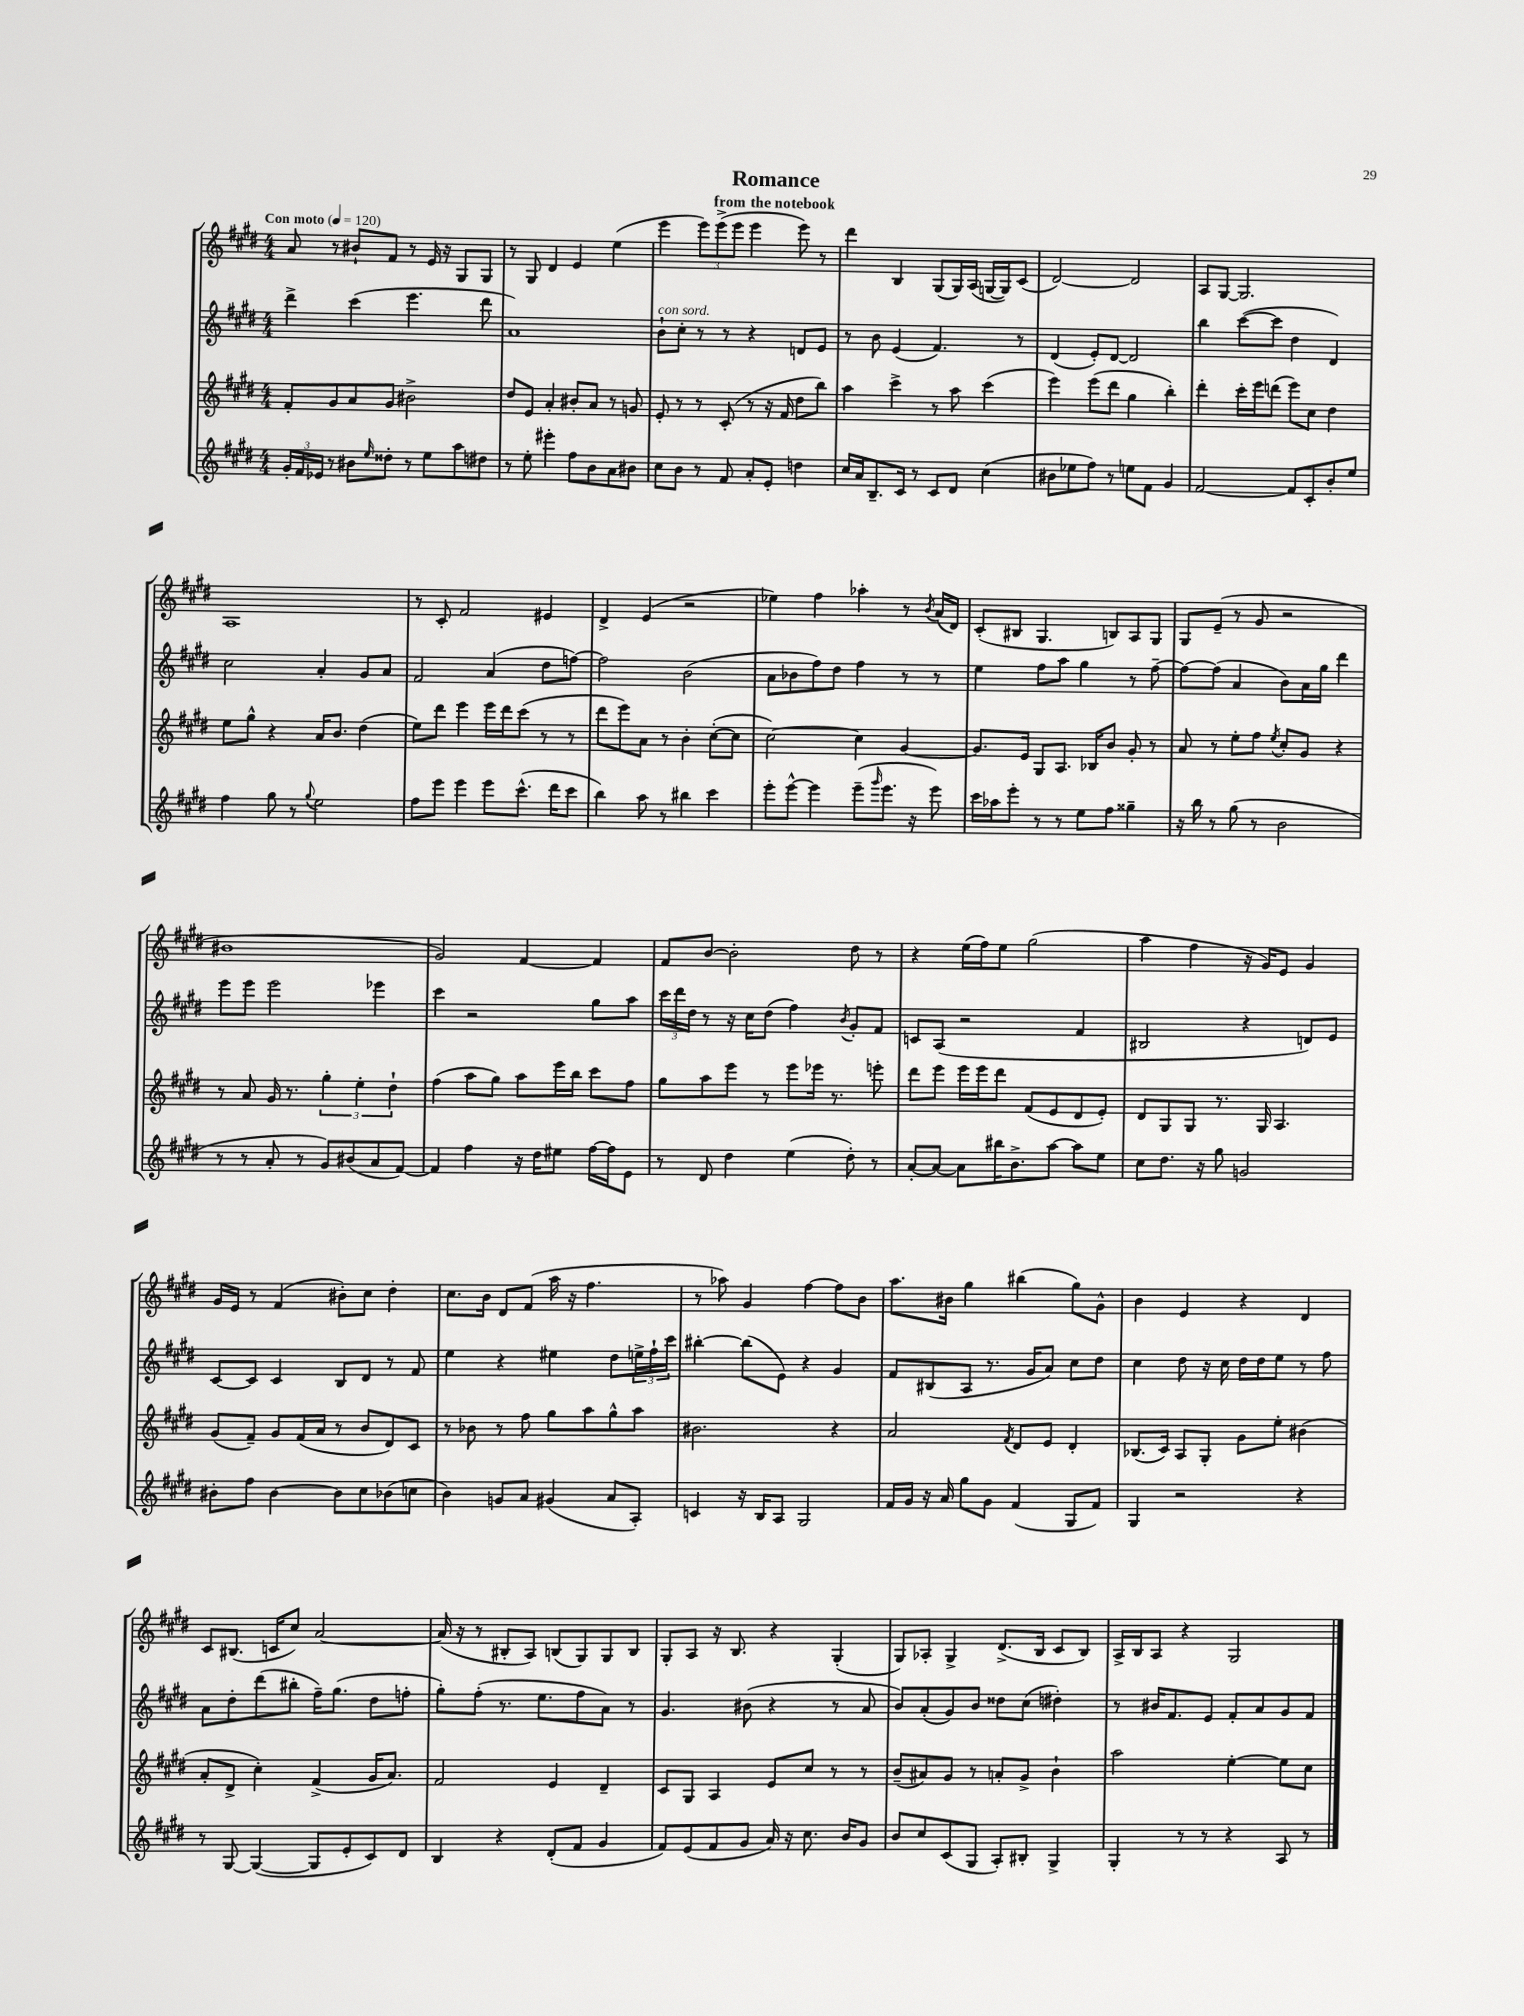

**kern	**kern	**kern	**kern
*part4	*part3	*part2	*part1
*staff4	*staff3	*staff2	*staff1
*clefG2	*clefG2	*clefG2	*clefG2
*k[f#c#g#d#]	*k[f#c#g#d#]	*k[f#c#g#d#]	*k[f#c#g#d#]
*M4/4	*M4/4	*M4/4	*M4/4
*MM120	*MM120	*MM120	*MM120
=1	=1	=1	=1
!	!	!	!LO:TX:a:B:t=Con moto
24g#'/LL	8f#'/L	4ddd#^\	8a/
24f#/	.	.	.
24e-X/JJ	.	.	.
8r	8g#/	.	8r
8b#X\L	8a/	(4ccc#\	8b#X`/L
16qqee/	.	.	.
8dd##X'\J	8g#/J	.	8f#/J
8r	2b#X^\	4.eee\	8r
8ee\L	.	.	16e/
.	.	.	16r
8aa\	.	.	8G#/L
8dd#X\J	.	8ddd#\	8G#/J
=2	=2	=2	=2
8r	8dd#/L	1a)	8r
8ee'\	8e/J	.	8G#/
4eee#X'\	4a'/	.	4d#/
8ff#\L	8b#X'/L	.	4e/
8b\	8a/J	.	.
8a\	8r	.	(4ee\
8b#X\J	8gn/	.	.
=3	=3	=3	=3
!	!	!LO:TX:a:i:t=con sord.	!
8cc#\L	8e'/	8b`\L	4eee\
8b\J	8r	8cc#'\J	.
8r	8r	8r	12eee\L)
.	.	.	(12eee^\
8f#/	(8c#'/	8r	.
.	.	.	12eee\J
8a'/L	8r	4r	4eee\
8e'/J	16r	.	.
.	16f#/	.	.
4ddn\	8dd#\L	8dn/L	8eee\)
.	8bb\J)	8e/J	8r
=4	=4	=4	=4
16cc#/LL	4aa\	8r	4ddd#\
16a/J	.	.	.
8.B~/	.	8b\	.
.	4ccc#^\	(4e/	4B/
16c#/Jk	.	.	.
8r	.	.	.
8c#/L	8r	4.f#/)	(8G#/L
8d#/J	8aa\	.	16G#/L)
.	.	.	(16A/JJ
(4cc#\	(4ccc#\	.	[16Gn/LL
.	.	.	16G/J])
.	.	8r	(8c#/J
=5	=5	=5	=5
8b#X\L	4eee\)	(4d#/	[2d#/)
8ee-X\	.	.	.
8ff#\J)	(8eee\L	8e'/L)	.
8r	8ddd#\J	[8d#/J	.
8een\L	4gg#\	2d#/]	2d#/]
8f#\J	.	.	.
4g#/	4bb'\)	.	.
=6	=6	=6	=6
[2f#/	4ddd#'\	4bb\	8A/L
.	.	.	[8G#/J
.	16ccc#'\LL	([8ccc#\L	2.G#/]
.	16eee\J	.	.
.	(8dddn\J	8ccc#\J]	.
8f#/L]	8eee\L)	4dd#\	.
8c#'/	8cc#\J	.	.
8b'/	4dd#\	4d#/)	.
8ee/J	.	.	.
!!LO:LB:g=z
=7	=7	=7	=7
4ff#\	8ee\L	2cc#\	1A
.	8gg#^^\J	.	.
8gg#\	4r	.	.
8r	.	.	.
8qqgg#/	.	.	.
2ee\	16a/KL	4a'/	.
.	8.b/J	.	.
.	(4dd#\	8g#/L	.
.	.	8a/J	.
=8	=8	=8	=8
8ff#\L	8ee\L)	2f#/	8r
8eee\J	8ddd#\J	.	8c#'/
4eee\	4eee\	.	2f#/
8eee\L	16eee\LL	(4a/	.
.	16ddd#\J	.	.
(8.ccc#^^\J	(8ccc#\J	.	.
.	8r	8dd#\L	4e#X/
16ddd#\KL	.	.	.
8ccc#\J	8r	[8ffn\J)	.
=9	=9	=9	=9
4bb\)	8ddd#\L	2ff\]	4d#^/
.	8eee\)	.	.
8aa\	8a\J	.	(4e/
8r	8r	.	.
4bb#X\	4b'\	(2b\	2r
4ccc#\	([8cc#'\L	.	.
.	8cc#\J]	.	.
=10	=10	=10	=10
8eee'\L	[2cc#\)	8a\L	4ee-X\)
[8eee^^\J	.	8b-X\	.
4eee\]	.	8ff#\)	4ff#\
.	.	8dd#\J	.
(8eee~\L	4cc#\]	4ff#\	4aa-X'\
16qqggg#/	.	.	.
8.eee\J	.	.	.
.	[4g#/	8r	8r
16r	.	.	.
.	.	.	8qb/
8eee\)	.	8r	(16a/LL
.	.	.	16d#/JJ)
=11	=11	=11	=11
16ccc#\LL	8.g#/L]	4ee\	(8c#'/L
16aa-X\J	.	.	.
8eee'\J	.	.	8B#X/J
.	16e/Jk	.	.
8r	8G#/L	8ff#\L	4.G#/
8r	8.A/J	8aa\J	.
8ee\L	.	4gg#\	.
.	16B-X/KL	.	.
8ff#\J	8b/J	.	8Bn/L)
4gg##X~\	8g#'/	8r	8A/
.	8r	[8ff#~\	8G#/J
=12	=12	=12	=12
16r	8a/	8ff#\L_	8G#/L
16bb\	.	.	.
8r	8r	(8ff#\J]	(8e~/J
(8gg#\	8ee'\L	4a/	8r
8r	8ff#\J	.	8g#/
.	8qee/	.	.
2b\	8cc#'/L	8b\L)	2r
.	8g#/J	16a\L	.
.	.	16gg#\JJ	.
.	4r	4ddd#\	.
!!LO:LB:g=z
=13	=13	=13	=13
8r	8r	8eee\L	1b#X
8r	8a/	8eee\J	.
8a'/	16g#/	2eee\	.
.	8.r	.	.
8r	.	.	.
8g#/L)	6gg#'\	.	.
(8b#X/	.	.	.
.	6ee'\	.	.
8a/	.	4eee-X\	.
.	6dd#`\	.	.
[8f#/J)	.	.	.
=14	=14	=14	=14
4f#/]	(4ff#\	4ccc#\	2g#/)
4ff#\	8aa\L	2r	.
.	8gg#\J)	.	.
16r	8aa\L	.	[4f#/
16dd#\KL	.	.	.
8ee#X\J	16eee\L	.	.
.	16bb\JJ	.	.
[16ff#\LL	8ccc#\L	8gg#\L	4f#/]
16ff#\J]	.	.	.
8e\J	8ff#\J	8aa\J	.
=15	=15	=15	=15
8r	8gg#\L	24ccc#\LL	8f#/L
.	.	24ddd#\	.
.	.	24dd#\JJ	.
8d#/	8aa\	8r	[8b/J
4dd#\	8eee\J	16r	2b'\]
.	.	16cc#\KL	.
.	8r	(8dd#\J	.
(4ee\	8eee\L	4ff#\)	.
.	16eee-X\Jk	.	.
.	8.r	.	.
.	.	8qb/	.
8dd#'\)	.	8g#'/L	8dd#\
8r	8eeen'\	8f#/J	8r
=16	=16	=16	=16
[8a'/L	8ddd#\L	8cn/L	4r
8a/J_	8eee\J	(8A/J	.
8a\L]	16eee\LL	2r	(16ee\LL
.	16eee\J	.	16ff#\J)
16bb#X\K	8ddd#\J	.	8ee\J
8.b^\	.	.	.
.	(8f#/L	.	(2gg#\
[8aa\J	8e/	.	.
8aa\L]	8d#/	4f#/	.
8ee\J	8e'/J)	.	.
=17	=17	=17	=17
8cc#\L	8d#/L	2B#X/	4aa\
8.dd#\J	8G#/	.	.
.	8G#/J	.	4ff#\
16r	.	.	.
8gg#\	8.r	.	.
2gn/	.	4r	16r
.	16G#/	.	16g#/KL)
.	4.A/	.	8e/J
.	.	8dn/L)	4g#/
.	.	8e/J	.
!!LO:LB:g=z
=18	=18	=18	=18
8b#X'\L	(8g#/L	[8c#/L	16g#/LL
.	.	.	16e/JJ
8ff#\J	8f#~/J)	8c#/J]	8r
[4b#\	8g#/L	4c#/	(4f#/
.	(16f#/L	.	.
.	16a/JJ	.	.
8b#\L]	8r	8B/L	8b#X'\L)
8cc#\	8b/L	8d#/J	8cc#\J
(8b-X\	8d#/)	8r	4dd#'\
8ccn\J	8c#/J	8f#/	.
=19	=19	=19	=19
4b\)	8r	4ee\	8.cc#\L
.	8b-X\	.	.
.	.	.	16b\Jk
8gn/L	8r	4r	8d#/L
8a/J	8ff#\	.	(8f#/J
(4g#X/	8gg#\L	4ee#X\	16aa\
.	.	.	16r
.	8aa\	.	4.ff#\
8a/L	8gg#^^\	8dd#\L	.
8A'/J)	8aa\J	24een^\L	.
.	.	24ff#`\	.
.	.	24ccc#\JJ	.
=20	=20	=20	=20
4cn/	2.b#X\	[4bb#X'\	8r
.	.	.	8aa-X\)
16r	.	(8bb#\L]	4g#/
16B/KL	.	.	.
8A/J	.	8e\J)	.
2G#/	.	4r	[4ff#\
.	4r	4g#/	8ff#\L]
.	.	.	8b\J
=21	=21	=21	=21
16f#/LL	2a/	8f#/L	8.aa\L
16g#/JJ	.	.	.
16r	.	(8B#X/	.
16a/	.	.	16b#X\Jk
8gg#\L	.	8A/J	4gg#\
8g#\J	.	8.r	.
.	8qf#/	.	.
(4f#/	8d#/L	.	(4bb#X\
.	.	16g#/KL	.
.	8e/J	8a/J)	.
8G#/L	4d#'/	8cc#\L	8gg#\L)
8f#/J)	.	8dd#\J	8g#^^\J
=22	=22	=22	=22
4G#/	(8.B-X/L	4cc#\	4b\
.	16c#/Jk)	.	.
2r	8A/L	8dd#\	4e/
.	8G#'/J	16r	.
.	.	16cc#\	.
.	8g#\L	16dd#\LL	4r
.	.	16dd#\J	.
.	8ee'\J	8ee\J	.
4r	(4b#X\	8r	4d#/
.	.	8ff#\	.
!!LO:LB:g=z
=23	=23	=23	=23
8r	8a'/L	8a\L	8c#/L
[8G#/	8d#^/J	8dd#'\	(8.B#X/J
(4G#/_	4cc#'\)	(8ddd#\	.
.	.	.	16cn/KL
.	.	8bb#X'\J	8cc#/J)
8G#/L]	(4f#^/	16ff#~\KL)	[2a/
.	.	(8.gg#\J	.
8e'/	.	.	.
8c#/)	16g#/KL	8dd#\L	.
.	8.a/J)	.	.
8d#/J	.	8ffn'\J	.
=24	=24	=24	=24
4B/	2f#/	8gg#'\L)	(16a/]
.	.	.	16r
.	.	(8ff#'\J	8r
4r	.	8.r	8B#X'/L
.	.	.	8A/J)
.	.	8.ee\L	.
(8d#'/L	4e/	.	(8Bn/L
8f#/J	.	8ff#\	8G#/)
4g#/	4d#~/	8a\J)	8G#/
.	.	8r	8B/J
=25	=25	=25	=25
8f#/L)	8c#/L	4.g#/	8G#'/L
(8e/	8G#/J	.	8A/J
8f#/	4A/	.	16r
.	.	.	8.B/
8g#/J	.	(8b#X\	.
16a/)	8e/L	4r	4r
16r	.	.	.
8.cc#\	8cc#/J	.	.
.	8r	8r	(4G#'/
16b/KL	.	.	.
8g#/J	8r	8a/	.
=26	=26	=26	=26
8b/L	(8b~/L	8b/L)	8G#/L)
8cc#/	8a#X/)	(8a'/	8A-X'/J
(8c#/	8g#/J	8g#/)	4G#^/
8G#/J	8r	8b/J	.
8A'/L)	8an'/L	8dd##X\L	(8.d#^/L
8B#X'/J	8g#^/J	(8cc#\J	.
.	.	.	16B/Jk
4G#^/	4b`\	4dd#X'\)	8c#/L
.	.	.	8B/J)
=27	=27	=27	=27
4G#'/	2aa\	8r	16A^/LL
.	.	.	16B/J
.	.	16b#X/KL	8A/J
.	.	8.f#/	.
8r	.	.	4r
8r	.	8e/J	.
4r	[4ee'\	8f#'/L	2G#/
.	.	8a/	.
8A/	8ee\L]	8g#/	.
8r	8cc#\J	8f#/J	.
==	==	==	==
*-	*-	*-	*-
